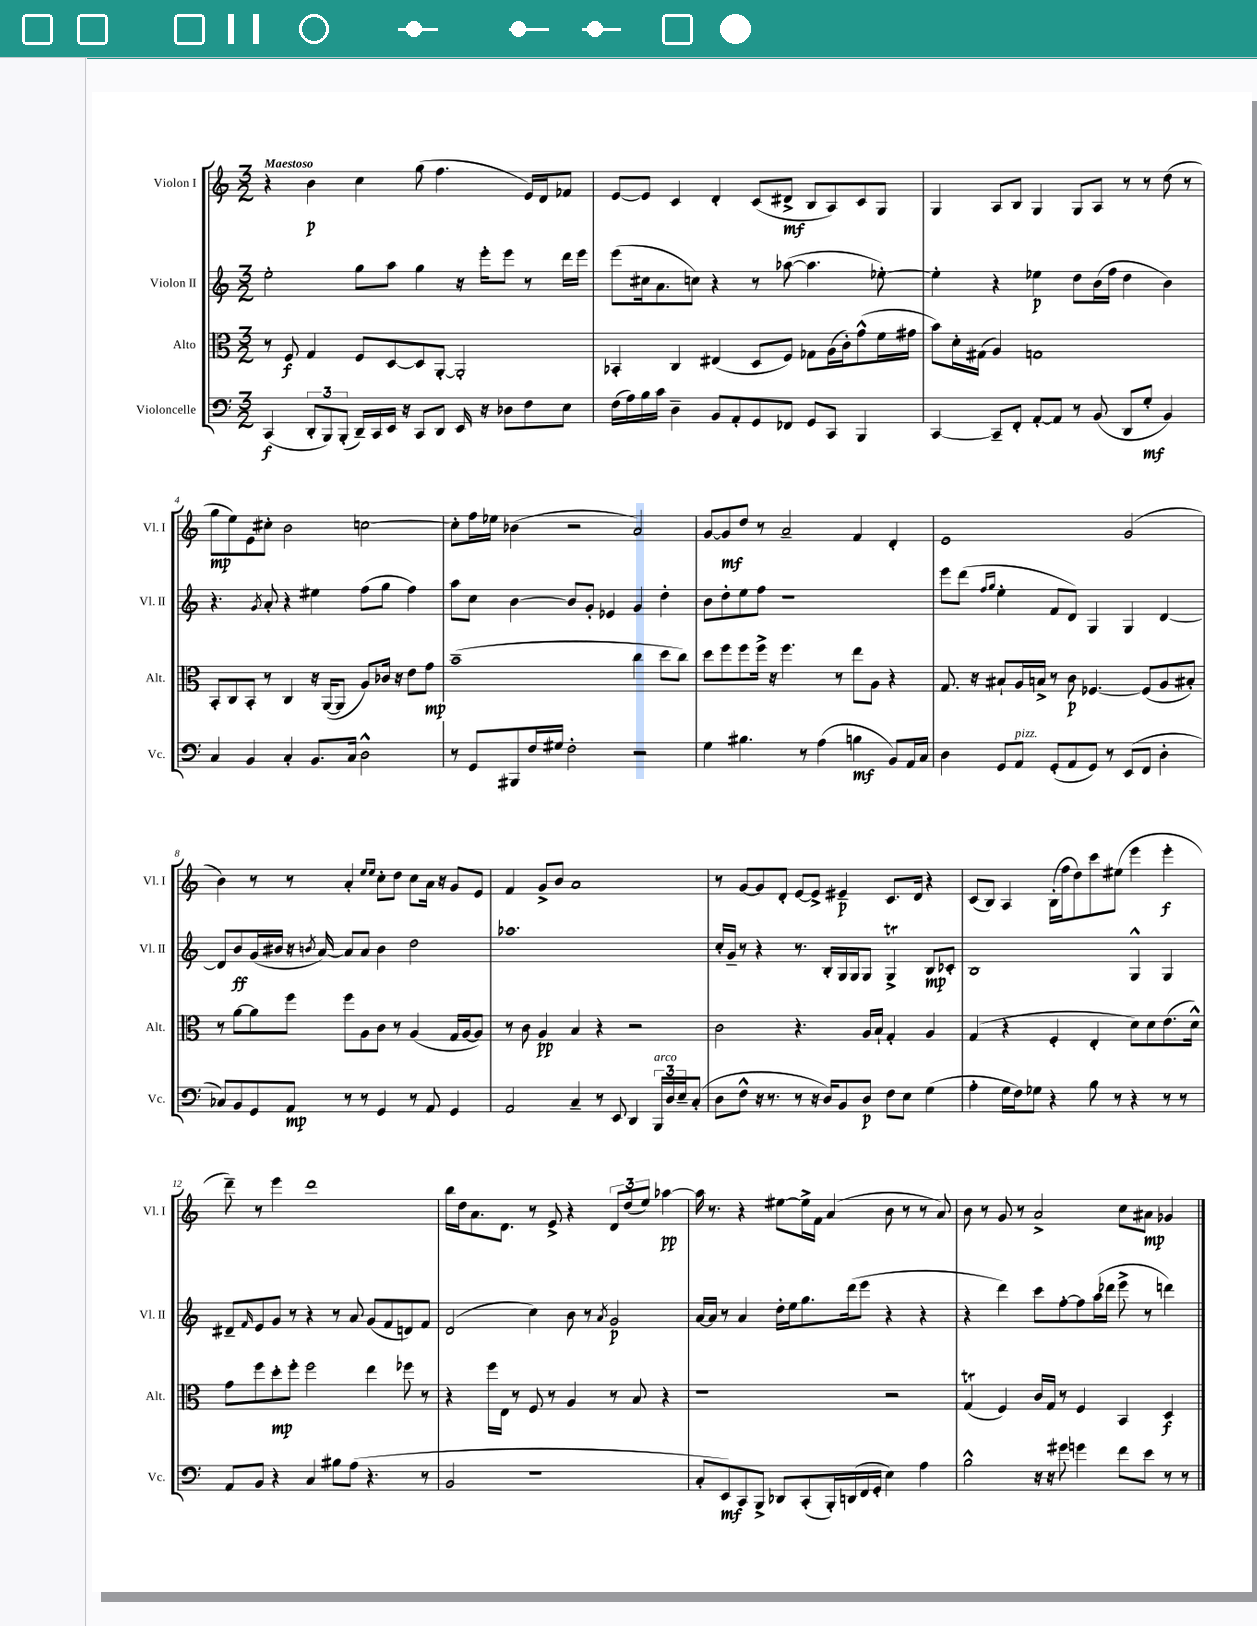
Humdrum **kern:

**kern	**dynam	**kern	**dynam	**kern	**dynam	**kern	**dynam
*part4	*part4	*part3	*part3	*part2	*part2	*part1	*part1
*staff4	*staff4	*staff3	*staff3	*staff2	*staff2	*staff1	*staff1
*I"Violoncelle	*	*I"Alto	*	*I"Violon II	*	*I"Violon I	*
*I'Vc.	*	*I'Alt.	*	*I'Vl. II	*	*I'Vl. I	*
*clefF4	*	*clefC3	*	*clefG2	*	*clefG2	*
*k[]	*	*k[]	*	*k[]	*	*k[]	*
*M3/2	*	*M3/2	*	*M3/2	*	*M3/2	*
=1	=1	=1	=1	=1	=1	=1	=1
!	!	!	!	!	!	!LO:TX:a:B:t=Maestoso	!
(4CC/	f	8r	.	2ee'\	.	4r	.
.	.	8F/	f	.	.	.	.
12DD'/L	.	4G/	.	.	.	4b\	p
12BBB/)	.	.	.	.	.	.	.
(12BBB'/J	.	.	.	.	.	.	.
16DD~/LL)	.	8F/L	.	8gg\L	.	4cc\	.
16CC/	.	.	.	.	.	.	.
16EE/JJ	.	[8D/	.	8aa\J	.	.	.
16r	.	.	.	.	.	.	.
8CC/L	.	8D/]	.	4gg\	.	(8gg\	.
8DD/J	.	[8AA'/J	.	.	.	4.ff\	.
16EE/	.	2AA'/]	.	16r	.	.	.
16r	.	.	.	16eee'\KL	.	.	.
8D-X\L	.	.	.	8eee\J	.	.	.
8F\	.	.	.	8r	.	16e/LL)	.
.	.	.	.	.	.	16d/J	.
8E\J	.	.	.	16ddd\LL	.	8f-X/J	.
.	.	.	.	16eee\JJ	.	.	.
=2	=2	=2	=2	=2	=2	=2	=2
(16F\LL	.	4BB-X'/	.	(8eee\L	.	[8e/L	.
16A\)	.	.	.	.	.	.	.
16B\	.	.	.	16cc#X\k	.	8e/J]	.
16c\JJ	.	.	.	8.a\	.	.	.
4D~\	.	4C/	.	.	.	4c/	.
.	.	.	.	8ccn\J)	.	.	.
8BB/L	.	(4E#X/	.	4r	.	4d'/	.
8AA'/	.	.	.	.	.	.	.
8GG/	.	8D/L	.	8r	.	(8c/L	.
8FF-X/J	.	8F/J)	.	([8aa-X\	.	8d#X^/J	mf
8GG/L	.	8G-X\L	.	4.aa-\]	.	8B/L	.
8CC/J	.	(16A\L	.	.	.	8A/)	.
.	.	16c'\J)	.	.	.	.	.
4BBB/	.	(8g^^\	.	.	.	8c/	.
.	.	16f\L	.	[8ee-X'\)	.	8G/J	.
.	.	16g#X\JJ	.	.	.	.	.
=3	=3	=3	=3	=3	=3	=3	=3
[4CC/	.	8b\L)	.	4ee-'\]	.	4G/	.
.	.	16d'\L	.	.	.	.	.
.	.	(16G#X\JJ	.	.	.	.	.
8CC~/L]	.	4A/)	.	4r	.	8A/L	.
8FF'/J	.	.	.	.	.	8B/J	.
[8AA'/L	.	1Gn	.	4ee-X\	p	4G/	.
8AA/J]	.	.	.	.	.	.	.
8r	.	.	.	8dd\L	.	8G/L	.
(8BB/	.	.	.	(16b\L	.	8A/J	.
.	.	.	.	16ff\JJ	.	.	.
8DD/L	.	.	.	4dd\	.	8r	.
8G'/J	mf	.	.	.	.	8r	.
4BB/)	.	.	.	4b\)	.	(8dd\	.
.	.	.	.	.	.	8r	.
!!LO:LB:g=z
=4	=4	=4	=4	=4	=4	=4	=4
4C/	.	8BB'/L	.	4.r	.	8gg\L	mp
.	.	8C/	.	.	.	8ee\)	.
4BB/	.	8BB'/J	.	.	.	8e\	.
.	.	.	.	8qg/	.	.	.
.	.	8r	.	8a'/	.	8cc#X'\J	.
4C'/	.	4C/	.	4r	.	2b\	.
8.BB/L	.	16r	.	4ee#X\	.	.	.
.	.	([16AA/KL	.	.	.	.	.
.	.	8AA/J]	.	.	.	.	.
16C/Jk	.	.	.	.	.	.	.
2D^^\	.	8A/L)	.	(8ff\L	.	[2ccn\	.
.	.	16c-X/Jk	.	8gg\J	.	.	.
.	.	16r	.	.	.	.	.
.	.	8e\L	.	4ff\)	.	.	.
.	.	8g\J	mp	.	.	.	.
=5	=5	=5	=5	=5	=5	=5	=5
8r	.	(1b~	.	8aa\L	.	8cc'\L]	.
8GG/L	.	.	.	8cc\J	.	16ff\L	.
.	.	.	.	.	.	16ee-X\JJ	.
8BBB#X/	.	.	.	[4b\	.	(4b-X\	.
16F/L	.	.	.	.	.	.	.
16G#X/JJ	.	.	.	.	.	.	.
2F'\	.	.	.	8b/L]	.	2r	.
.	.	.	.	8g'/J	.	.	.
.	.	.	.	4e-X/	.	.	.
2r	.	4cc\	.	4g/	.	2a/)	.
.	.	8dd\L	.	4dd'\	.	.	.
.	.	8cc\J)	.	.	.	.	.
=6	=6	=6	=6	=6	=6	=6	=6
4G\	.	8dd\L	.	8b\L	.	[8g/L	.
.	.	8ff\	.	8dd'\	.	8g/]	mf
4.B#X\	.	8ff\	.	8ee\	.	8dd/J	.
.	.	16ff^\Jk	.	8ff\J	.	8r	.
.	.	16r	.	.	.	.	.
.	.	4.ff\	.	1r	.	2a~/	.
8r	.	.	.	.	.	.	.
(4A\	.	.	.	.	.	.	.
.	.	8r	.	.	.	.	.
4Bn\	mf	8ee\L	.	.	.	4f/	.
.	.	8A\J	.	.	.	.	.
8BB/L)	.	4r	.	.	.	4d'/	.
16AA/L	.	.	.	.	.	.	.
16C/JJ	.	.	.	.	.	.	.
=7	=7	=7	=7	=7	=7	=7	=7
4D\	.	8.G/	.	8eee\L	.	1e	.
.	.	.	.	(8ddd\J	.	.	.
.	.	16r	.	.	.	.	.
.	.	.	.	16qqff/LL	.	.	.
.	.	.	.	16qqgg/JJ	.	.	.
8GG/L	.	8B#X`/L	.	4ee'\	.	.	.
!LO:TX:a:i:t=pizz.	!	!	!	!	!	!	!
8AA/J	.	16A/L	.	.	.	.	.
.	.	16Bn^/JJ	.	.	.	.	.
(8GG'/L	.	8r	.	8f/L	.	.	.
8AA/	.	8c\	p	8d/J)	.	.	.
8GG/J)	.	[4.F-X/	.	4G/	.	.	.
8r	.	.	.	.	.	.	.
(8EE/L	.	.	.	4G/	.	(2g/	.
8FF/J	.	(8F-/L]	.	.	.	.	.
4D'\	.	8A/	.	[4d/	.	.	.
.	.	8B#X'/J)	.	.	.	.	.
!!LO:LB:g=z
=8	=8	=8	=8	=8	=8	=8	=8
8C-X/L)	.	8r	.	8d/L]	.	4b\)	.
8BB/	.	[8a\L	.	8b/	ff	.	.
8GG/	.	8a\]	.	(16g/L	.	8r	.
.	.	.	.	16b#X/JJ	.	.	.
8AA/J	mp	8ff\J	.	16r	.	8r	.
.	.	.	.	8qbn/	.	.	.
.	.	.	.	[16a/)	.	.	.
8r	.	8ff\L	.	8a/L]	.	4a'/	.
8r	.	8A\	.	8a/J	.	.	.
.	.	.	.	.	.	16qqee/LL	.
.	.	.	.	.	.	16qqee/JJ	.
4GG/	.	8c\J	.	4b\	.	8cc'\L	.
.	.	8r	.	.	.	8dd\J	.
8r	.	(4A/	.	2dd\	.	8cc\L	.
8AA/	.	.	.	.	.	16a\Jk	.
.	.	.	.	.	.	16r	.
4GG/	.	16G/LL	.	.	.	8g/L	.
.	.	[16A/J	.	.	.	.	.
.	.	8A/J])	.	.	.	8e/J	.
=9	=9	=9	=9	=9	=9	=9	=9
2AA/	.	8r	.	1.aa-X	.	4f/	.
.	.	8c\	.	.	.	.	.
.	.	4A/	pp	.	.	8g^/L	.
.	.	.	.	.	.	8b/J	.
4C~/	.	4B/	.	.	.	1a	.
8r	.	4r	.	.	.	.	.
8EE/	.	.	.	.	.	.	.
4DD/	.	2r	.	.	.	.	.
!LO:TX:a:i:t=arco	!	!	!	!	!	!	!
24BBB/LL	.	.	.	.	.	.	.
24D/	.	.	.	.	.	.	.
24E~/J	.	.	.	.	.	.	.
(8C'/J	.	.	.	.	.	.	.
=10	=10	=10	=10	=10	=10	=10	=10
8D\L	.	2c\	.	16cc'/LL	.	8r	.
.	.	.	.	16g~/JJ	.	.	.
8F^^\J	.	.	.	8r	.	[8g/L	.
16r	.	.	.	4r	.	8g/]	.
8.r	.	.	.	.	.	.	.
.	.	.	.	.	.	8d'/J	.
8r	.	4.r	.	8.r	.	[8e/L	.
16r	.	.	.	.	.	8e^/J]	.
16D/KL)	.	.	.	16B'/LL	.	.	.
8BB/	.	.	.	16G/	.	4e#X~/	p
.	.	.	.	16G/J	.	.	.
8D/J	p	16A/LL	.	8G/J	.	.	.
.	.	16B`/JJ	.	.	.	.	.
8F\L	.	4G'/	.	4GT^/	.	8.c/L	.
8E\J	.	.	.	.	.	.	.
.	.	.	.	.	.	16d/Jk	.
(4G\	.	4A/	.	8B/L	mp	4r	.
.	.	.	.	8c-X'/J	.	.	.
=11	=11	=11	=11	=11	=11	=11	=11
4A'\	.	(4G/	.	1B	.	(8c/L	.
.	.	.	.	.	.	8B/J)	.
16G\LL	.	4r	.	.	.	4A/	.
16F\J)	.	.	.	.	.	.	.
8G-X\J	.	.	.	.	.	.	.
4r	.	4F'/	.	.	.	(16B'\LL	.
.	.	.	.	.	.	16ff\J	.
.	.	.	.	.	.	8dd\)	.
8B\	.	4E'/	.	.	.	8ccc\	.
8r	.	.	.	.	.	(8ee#X\J	.
4r	.	8d\L)	.	4G^^/	.	4eee\	.
.	.	8d\	.	.	.	.	.
8r	.	(8.e\	.	4G/	.	4eee'\	f
8r	.	.	.	.	.	.	.
.	.	16d^^\Jk)	.	.	.	.	.
!!LO:LB:g=z
=12	=12	=12	=12	=12	=12	=12	=12
8AA/L	.	8g\L	.	8d#X~/L	.	8ddd~\)	.
.	.	.	.	16qqf/	.	.	.
8BB/J	.	8ff\	.	8e/	.	8r	.
4r	.	8dd'\	mp	8g/J	.	4eee\	.
.	.	8ff'\J	.	8r	.	.	.
4C/	.	2ff\	.	4r	.	1ddd	.
8B#X\L	.	.	.	8r	.	.	.
(8A\J	.	.	.	8a/	.	.	.
4.r	.	4ee\	.	(8g/L	.	.	.
.	.	.	.	8f/	.	.	.
.	.	8ff-X\	.	8dn/)	.	.	.
8r	.	8r	.	8f/J	.	.	.
=13	=13	=13	=13	=13	=13	=13	=13
2BB/	.	4r	.	(2d/	.	16bb\LL	.
.	.	.	.	.	.	16dd\J	.
.	.	.	.	.	.	8.a\	.
.	.	16ff\LL	.	.	.	.	.
.	.	16E\JJ	.	.	.	8.d\J	.
.	.	8r	.	.	.	.	.
1r	.	8F/	.	4cc\)	.	8r	.
.	.	8r	.	.	.	8e^/	.
.	.	4A/	.	8b\	.	4r	.
.	.	.	.	8r	.	.	.
.	.	.	.	8qa/	.	.	.
.	.	8r	.	2g/	p	12d/L	.
.	.	.	.	.	.	(12dd/	.
.	.	8B/	.	.	.	.	.
.	.	.	.	.	.	12ee/J)	.
.	.	4r	.	.	.	[4aa-X\	pp
=14	=14	=14	=14	=14	=14	=14	=14
8C'/L	.	1r	.	[16a/LL	.	16aa-\]	.
.	.	.	.	16a/JJ]	.	8.r	.
8EE/)	mf	.	.	8r	.	.	.
8CC/	.	.	.	4a/	.	4r	.
8BBB^/J	.	.	.	.	.	.	.
8DD-X/L	.	.	.	16dd'\LL	.	[8ee#X\L	.
.	.	.	.	16ee\J	.	.	.
(8CC'/	.	.	.	8.gg\	.	16ee#^\L]	.
.	.	.	.	.	.	16f\JJ	.
16BBB'/L)	.	.	.	.	.	(4a/	.
(16DDn/	.	.	.	(16ddd\k	.	.	.
16FF/	.	.	.	8eee\J	.	.	.
16GG'/JJ	.	.	.	.	.	.	.
4E\)	.	2r	.	4r	.	8b\	.
.	.	.	.	.	.	8r	.
4A\	.	.	.	4r	.	8r	.
.	.	.	.	.	.	8a/)	.
=15	=15	=15	=15	=15	=15	=15	=15
2B^^\	.	(4GT/	.	4r	.	8b\	.
.	.	.	.	.	.	8r	.
.	.	4F/)	.	4ddd\)	.	8g/	.
.	.	.	.	.	.	8r	.
16r	.	16c/LL	.	8ccc\L	.	2a^/	.
16r	.	16G/JJ	.	.	.	.	.
8g#X\	.	8r	.	[8ff'\	.	.	.
4gn\	.	4F/	.	8ff\]	.	.	.
.	.	.	.	(16aa\L	.	.	.
.	.	.	.	16ddd-X\JJ	.	.	.
8f\L	.	4BB/	.	8eee^\	.	8cc\L	.
8e\J	.	.	.	8r	.	8a#X\J	mp
8r	.	4D/	f	4dddn\)	.	4g-X/	.
8r	.	.	.	.	.	.	.
==	==	==	==	==	==	==	==
*-	*-	*-	*-	*-	*-	*-	*-
